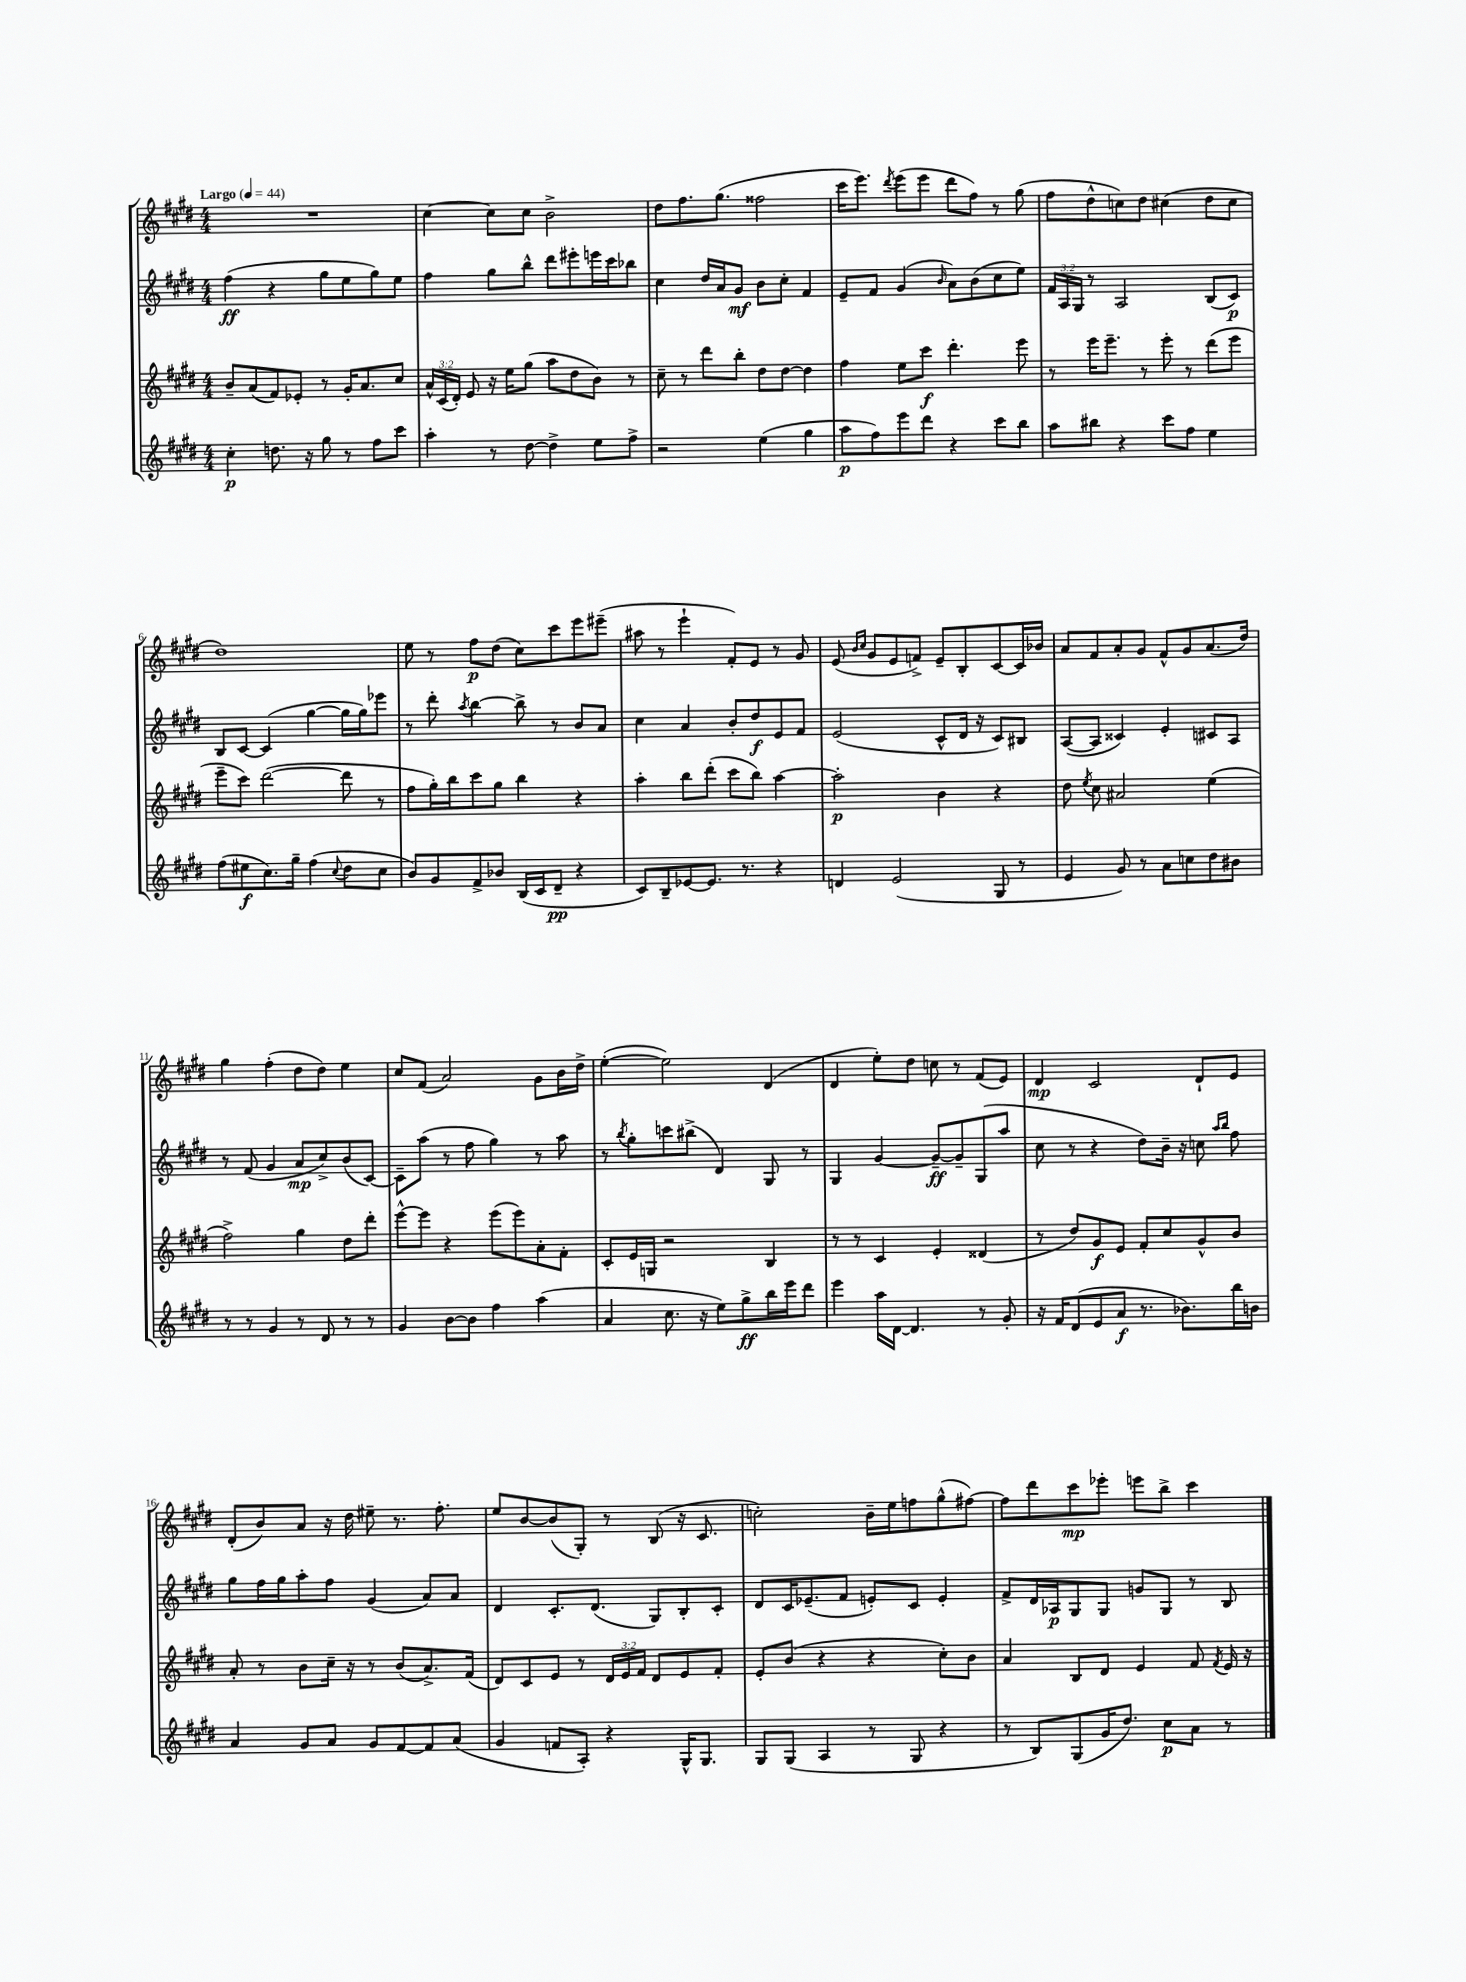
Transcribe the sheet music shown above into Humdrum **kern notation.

**kern	**dynam	**kern	**dynam	**kern	**dynam	**kern	**dynam
*part4	*part4	*part3	*part3	*part2	*part2	*part1	*part1
*staff4	*staff4	*staff3	*staff3	*staff2	*staff2	*staff1	*staff1
*clefG2	*	*clefG2	*	*clefG2	*	*clefG2	*
*k[f#c#g#d#]	*	*k[f#c#g#d#]	*	*k[f#c#g#d#]	*	*k[f#c#g#d#]	*
*M4/4	*	*M4/4	*	*M4/4	*	*M4/4	*
*MM44	*	*MM44	*	*MM44	*	*MM44	*
=1	=1	=1	=1	=1	=1	=1	=1
!	!	!	!	!	!	!LO:TX:a:B:t=Largo	!
4cc#'\	p	8b~/L	.	(4ff#\	ff	1r	.
.	.	(8a/	.	.	.	.	.
8.ddn\	.	8f#/)	.	4r	.	.	.
.	.	8e-X'/J	.	.	.	.	.
16r	.	.	.	.	.	.	.
8gg#\	.	8r	.	8gg#\L	.	.	.
8r	.	16g#'/KL	.	8ee\	.	.	.
.	.	8.a/	.	.	.	.	.
8ff#\L	.	.	.	8gg#\)	.	.	.
8ccc#\J	.	8cc#/J	.	8ee\J	.	.	.
=2	=2	=2	=2	=2	=2	=2	=2
4aa'\	.	24a^^/LL	.	4ff#\	.	[4cc#\	.
.	.	(24c#/	.	.	.	.	.
.	.	24d#'/JJ)	.	.	.	.	.
.	.	8e/	.	.	.	.	.
8r	.	16r	.	8gg#\L	.	8cc#\L]	.
.	.	16ee\KL	.	.	.	.	.
[8dd#\	.	(8gg#\J	.	8bb^^\J	.	8cc#\J	.
4dd#^\]	.	8aa\L	.	8ddd#\L	.	2b^\	.
.	.	8dd#\	.	8eee#X'\	.	.	.
8ee\L	.	8b\J)	.	16eeen\L	.	.	.
.	.	.	.	16ccc#\J	.	.	.
8ff#^\J	.	8r	.	8bb-X\J	.	.	.
=3	=3	=3	=3	=3	=3	=3	=3
2r	.	8cc#~\	.	4cc#\	.	8dd#\L	.
.	.	8r	.	.	.	8.ff#\	.
.	.	8ddd#\L	.	16dd#/LL	.	.	.
.	.	.	.	16a/J	.	(8.gg#\J	.
.	.	8bb'\J	.	8g#/J	mf	.	.
(4ee\	.	8dd#\L	.	8b\L	.	2ff##X\	.
.	.	[8dd#\J	.	8cc#'\J	.	.	.
4gg#\	.	4dd#\]	.	4f#/	.	.	.
=4	=4	=4	=4	=4	=4	=4	=4
8aa\L	p	4ff#\	.	8e~/L	.	16ccc#\KL	.
.	.	.	.	.	.	8.eee\J)	.
8ff#\)	.	.	.	8f#/J	.	.	.
.	.	.	.	.	.	8qddd#/	.
8eee\	.	8ee\L	.	(4g#/	.	(8eee\L	.
8ddd#\J	.	8ccc#\J	f	.	.	8eee\J	.
.	.	.	.	16qqb/	.	.	.
4r	.	4.ddd#'\	.	8a\L)	.	8ddd#\L	.
.	.	.	.	(8b\	.	8ff#\J)	.
8ccc#\L	.	.	.	8cc#\	.	8r	.
8bb\J	.	8eee\	.	8ee\J)	.	(8gg#\	.
=5	=5	=5	=5	=5	=5	=5	=5
8aa\L	.	8r	.	24f#/LL	.	8ff#\L	.
.	.	.	.	24A/	.	.	.
.	.	.	.	24G#/JJ	.	.	.
8bb#X\J	.	16eee\KL	.	8r	.	8dd#^^\	.
.	.	8.eee~\J	.	.	.	.	.
4r	.	.	.	2A/	.	8ccn\)	.
.	.	8r	.	.	.	8dd#\J	.
8ccc#\L	.	8eee'\	.	.	.	(4cc#X\	.
8ff#\J	.	8r	.	.	.	.	.
4ee\	.	(8ddd#\L	.	(8B/L	.	8dd#\L	.
.	.	8eee\J	.	8c#/J)	p	8cc#\J	.
!!LO:LB:g=z
=6	=6	=6	=6	=6	=6	=6	=6
(8ff#\L	.	8eee~\L	.	8B/L	.	1dd#)	.
8ee#X\	f	8ccc#\J)	.	[8c#/J	.	.	.
8.cc#\)	.	([2ddd#\	.	(4c#/]	.	.	.
16gg#~\Jk	.	.	.	.	.	.	.
(4ff#\	.	.	.	[4gg#\	.	.	.
8qqcc#/	.	.	.	.	.	.	.
8dd#\L	.	8ddd#\]	.	16gg#\LL]	.	.	.
.	.	.	.	16gg#\J)	.	.	.
8cc#\J	.	8r	.	8eee-X\J	.	.	.
=7	=7	=7	=7	=7	=7	=7	=7
8b/L)	.	8ff#\L	.	8r	.	8ee\	.
8g#/	.	16gg#'\L)	.	8ddd#'\	.	8r	.
.	.	16bb\J	.	.	.	.	.
.	.	.	.	8qaa/	.	.	.
8f#^/	.	8ccc#\	.	[4bb\	.	8ff#\L	p
8b-X/J	.	8gg#\J	.	.	.	(8dd#\J	.
(16B/LL	.	4bb\	.	8bb^\]	.	8cc#\L)	.
16c#/J	.	.	.	.	.	.	.
8d#~/J	pp	.	.	8r	.	8ccc#\	.
4r	.	4r	.	8b/L	.	8eee\	.
.	.	.	.	8a/J	.	(8eee#X~\J	.
=8	=8	=8	=8	=8	=8	=8	=8
8c#/L)	.	4aa'\	.	4cc#\	.	8aa#X\	.
8B~/	.	.	.	.	.	8r	.
[8e-X/	.	8bb\L	.	4a/	.	4eee`\	.
8.e-/J]	.	(8ddd#'\J	.	.	.	.	.
.	.	8ccc#\L	.	8b'/L	.	8f#'/L)	.
8.r	.	.	.	.	.	.	.
.	.	8bb\J)	.	8dd#/	f	8e/J	.
4r	.	[4aa\	.	8e/	.	8r	.
.	.	.	.	8f#/J	.	8g#/	.
=9	=9	=9	=9	=9	=9	=9	=9
4dn/	.	2aa'\]	p	(2e/	.	(8e/	.
.	.	.	.	.	.	16qqb/LL	.
.	.	.	.	.	.	16qqcc#/JJ	.
.	.	.	.	.	.	8g#/L	.
(2e/	.	.	.	.	.	8e/	.
.	.	.	.	.	.	8fn^/J)	.
.	.	4b\	.	8c#^^/L	.	8e~/L	.
.	.	.	.	16d#/Jk	.	8B'/	.
.	.	.	.	16r	.	.	.
8G#/	.	4r	.	8c#/L)	.	[8c#/	.
8r	.	.	.	8B#X/J	.	16c#/L]	.
.	.	.	.	.	.	16b-X/JJ	.
=10	=10	=10	=10	=10	=10	=10	=10
4e/	.	8dd#\	.	([8A/L	.	8a/L	.
.	.	8qee/	.	.	.	.	.
.	.	8cc#\	.	8A/J]	.	8f#/	.
8g#/)	.	2a#X/	.	4c##X/)	.	8a'/	.
8r	.	.	.	.	.	8g#/J	.
8a\L	.	.	.	4e'/	.	8f#^^/L	.
8ccn\	.	.	.	.	.	8g#/	.
8dd#\	.	(4ee\	.	8c#X/L	.	(8.a/	.
8b#X\J	.	.	.	8A/J	.	.	.
.	.	.	.	.	.	16dd#/Jk)	.
!!LO:LB:g=z
=11	=11	=11	=11	=11	=11	=11	=11
8r	.	2ff#^\)	.	8r	.	4gg#\	.
8r	.	.	.	(8f#/	.	.	.
4g#/	.	.	.	4g#/	.	(4ff#'\	.
8r	.	4gg#\	.	8a/L	mp	8dd#\L	.
8d#/	.	.	.	8cc#^/)	.	8dd#\J)	.
8r	.	8dd#\L	.	(8b/	.	4ee\	.
8r	.	8ddd#'\J	.	[8c#/J)	.	.	.
=12	=12	=12	=12	=12	=12	=12	=12
4g#/	.	[8eee^^\L	.	8c#~\L]	.	8cc#/L	.
.	.	8eee\J]	.	(8aa\J	.	(8f#/J	.
[8b\L	.	4r	.	8r	.	2a/)	.
8b\J]	.	.	.	8ff#\	.	.	.
4ff#\	.	(8eee\L	.	4gg#\)	.	.	.
.	.	8eee\)	.	.	.	.	.
(4aa\	.	8a'\	.	8r	.	8g#\L	.
.	.	8f#'\J	.	8aa\	.	16b\L	.
.	.	.	.	.	.	16dd#^\JJ	.
=13	=13	=13	=13	=13	=13	=13	=13
4a/	.	8c#'/L	.	8r	.	([4ee'\	.
.	.	.	.	8qbb/	.	.	.
.	.	16e/L	.	8gg#'\L	.	.	.
.	.	16Gn/JJ	.	.	.	.	.
8.cc#\	.	2r	.	8cccn\	.	2ee\])	.
.	.	.	.	(8bb#X^\J	.	.	.
16r	.	.	.	.	.	.	.
8ee\L)	.	.	.	4d#/)	.	.	.
8gg#^\	ff	.	.	.	.	.	.
16bb\L	.	4B/	.	8G#/	.	(4d#/	.
16eee\J	.	.	.	.	.	.	.
8ddd#\J	.	.	.	8r	.	.	.
=14	=14	=14	=14	=14	=14	=14	=14
4eee\	.	8r	.	4G#/	.	4d#/	.
.	.	8r	.	.	.	.	.
16aa\LL	.	4c#/	.	[4g#/	.	8ee'\L)	.
[16d#\JJ	.	.	.	.	.	.	.
4.d#/]	.	.	.	.	.	8dd#\J	.
.	.	4e'/	.	8g#~/L_	ff	8ccn\	.
.	.	.	.	8g#~/]	.	8r	.
8r	.	(4d##X/	.	(8G#/	.	(8f#/L	.
8g#'/	.	.	.	8aa/J	.	8e/J)	.
=15	=15	=15	=15	=15	=15	=15	=15
16r	.	8r	.	8cc#\	.	4d#/	mp
16f#/KL	.	.	.	.	.	.	.
(8d#/	.	8dd#/L)	.	8r	.	.	.
8e/	.	8g#/	f	4r	.	2c#/	.
8a/J	f	8e/J	.	.	.	.	.
8.r	.	8f#'/L	.	8dd#\L)	.	.	.
.	.	8cc#/	.	16b~\Jk	.	.	.
8.b-X\L)	.	.	.	16r	.	.	.
.	.	8g#^^/	.	8ccn\	.	8d#`/L	.
.	.	.	.	16qqaa/LL	.	.	.
.	.	.	.	16qqbb/JJ	.	.	.
16bb\L	.	8b/J	.	8ff#\	.	8e/J	.
16bn\JJ	.	.	.	.	.	.	.
!!LO:LB:g=z
=16	=16	=16	=16	=16	=16	=16	=16
4a/	.	8a'/	.	8gg#\L	.	(8d#'/L	.
.	.	8r	.	16ff#\L	.	8b/)	.
.	.	.	.	16gg#\J	.	.	.
8g#/L	.	8b\L	.	8aa'\	.	8a/J	.
8a/J	.	16cc#~\Jk	.	8ff#\J	.	16r	.
.	.	16r	.	.	.	16dd#\	.
8g#/L	.	8r	.	(4g#/	.	8ee#X~\	.
[8f#/	.	(8b/L	.	.	.	8.r	.
8f#/]	.	8.a^/)	.	8a/L)	.	.	.
.	.	.	.	.	.	8.ff#'\	.
(8a/J	.	.	.	8a/J	.	.	.
.	.	(16f#/Jk	.	.	.	.	.
=17	=17	=17	=17	=17	=17	=17	=17
4g#/	.	8d#/L)	.	4d#/	.	8ee/L	.
.	.	8c#/	.	.	.	[8b/	.
8fn/L	.	8e/J	.	8.c#'/L	.	(8b/]	.
8A'/J)	.	8r	.	.	.	8G#'/J)	.
.	.	.	.	(8.d#/J	.	.	.
4r	.	24d#/LL	.	.	.	8r	.
.	.	24e/	.	.	.	.	.
.	.	24f#/JJ	.	.	.	.	.
.	.	8d#/L	.	8G#/L)	.	(8B/	.
16G#^^/KL	.	8e/	.	8B'/	.	16r	.
8.G#/J	.	.	.	.	.	8.c#/	.
.	.	8f#'/J	.	8c#'/J	.	.	.
=18	=18	=18	=18	=18	=18	=18	=18
8G#/L	.	8e'/L	.	8d#/L	.	2ccn'\)	.
(8G#/J	.	(8b/J	.	16c#/K	.	.	.
.	.	.	.	(8.e-X~/	.	.	.
4A/	.	4r	.	.	.	.	.
.	.	.	.	8f#/J	.	.	.
8r	.	4r	.	8en'/L)	.	16b~\LL	.
.	.	.	.	.	.	16ee\J	.
8G#/	.	.	.	8c#/J	.	8ffn\	.
4r	.	8cc#'\L)	.	4e'/	.	(8gg#^^\	.
.	.	8b\J	.	.	.	[8ff#X\J)	.
=19	=19	=19	=19	=19	=19	=19	=19
8r	.	4a/	.	8f#^/L	.	8ff#\L]	.
8B/L)	.	.	.	16d#/L	.	8ddd#\	.
.	.	.	.	16A-X/J	p	.	.
(8G#/	.	8B/L	.	8G#/	.	8ccc#\	mp
16g#/K	.	8d#/J	.	8G#/J	.	8eee-X'\J	.
8.dd#/J)	.	.	.	.	.	.	.
.	.	4e/	.	8gn/L	.	8eeen\L	.
8cc#\L	p	.	.	8G#/J	.	8bb^\J	.
8a\J	.	8f#/	.	8r	.	4ccc#\	.
.	.	8qf#/	.	.	.	.	.
8r	.	16e/	.	8B/	.	.	.
.	.	16r	.	.	.	.	.
==	==	==	==	==	==	==	==
*-	*-	*-	*-	*-	*-	*-	*-
